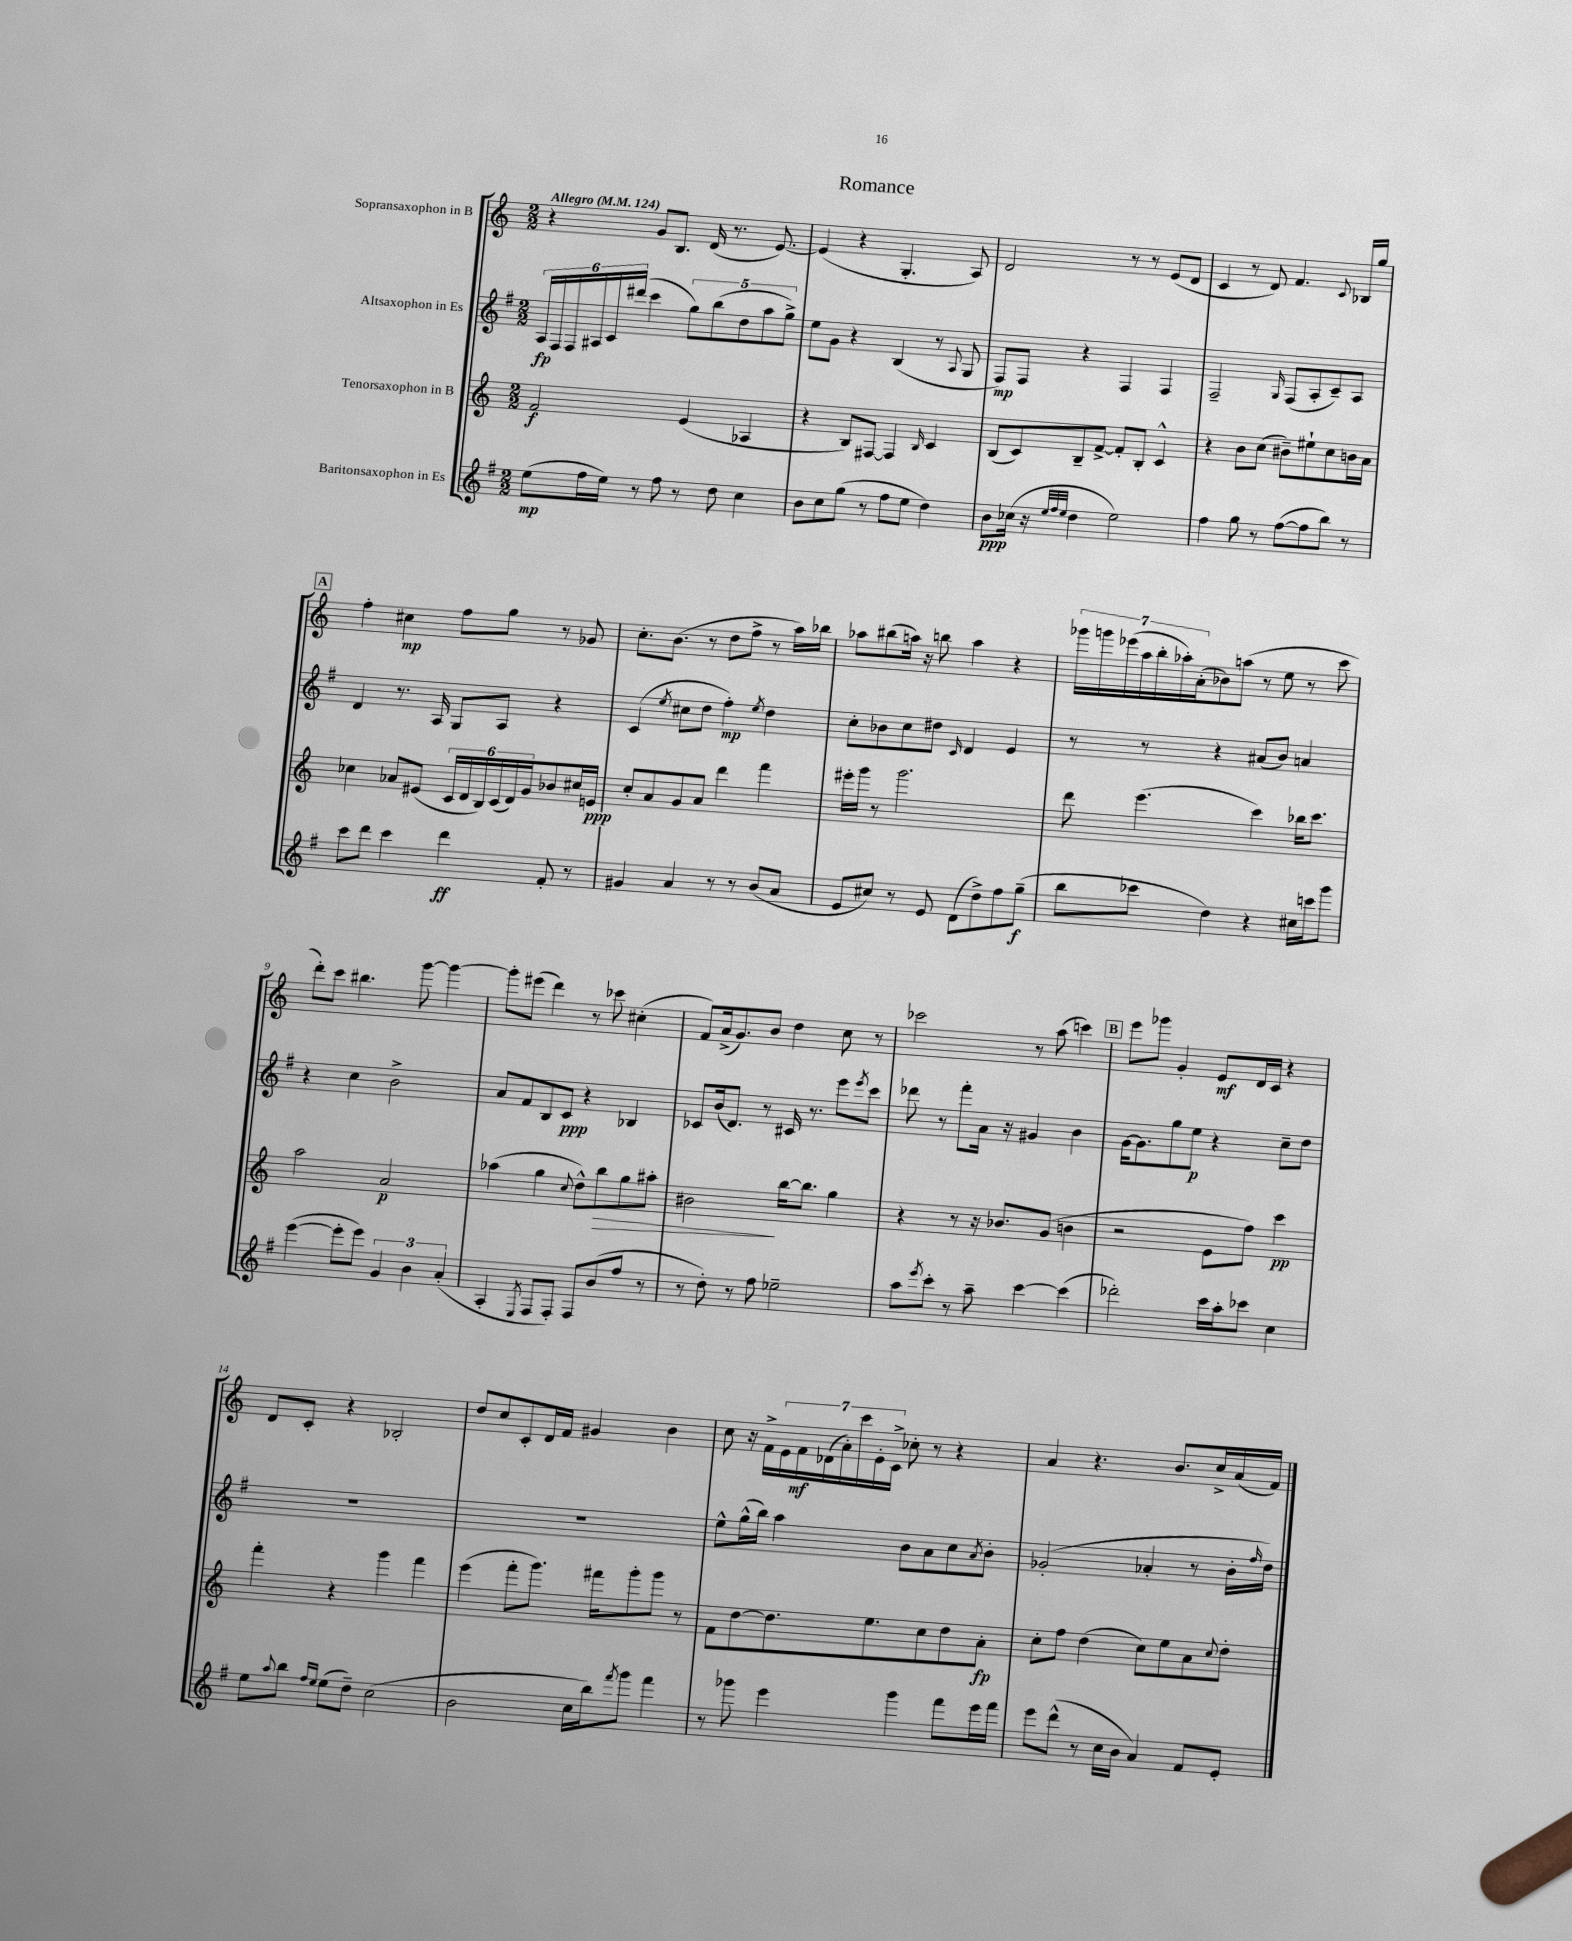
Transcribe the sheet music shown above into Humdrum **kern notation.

**kern	**kern	**kern	**kern
*staff4	*staff3	*staff2	*staff1
*clefG2	*clefG2	*clefG2	*clefG2
*k[f#]	*k[]	*k[f#]	*k[]
*M2/2	*M2/2	*M2/2	*M2/2
*MM124	*MM124	*MM124	*MM124
(8ee\L	2f/	24A/LL	4r
.	.	24F#/	.
.	.	24F#/	.
16ff#\L	.	24A#/	.
.	.	24c/	.
16ee\JJ)	.	.	.
.	.	(24ddd#/JJ	.
8r	.	4ccc\	8g/L
8ff#\	.	.	8.B/J
8r	(4e/	10gg\L)	.
.	.	.	(16d/
.	.	(10bb\	.
8dd\	.	.	8.r
.	.	10dd\	.
4cc\	4A-/	.	.
.	.	10aa\	.
.	.	.	[8.e/)
.	.	10gg^\J)	.
=	=	=	=
8b\L	4r	8ee\L	(4e/]
8cc\	.	8g\J	.
(8gg\J	8B/L)	4r	4r
8r	[8F#/J	.	.
8ff#\L	4F#/]	(4B/	4.G'/
8ee\J	.	.	.
.	16qqB/	.	.
4dd\)	4c/	8r	.
.	.	8qqA/	.
.	.	8G/	8A/)
=	=	=	=
8b\L	(8B/L	8F#/L)	2d/
(16cc-\Jk	8c/)	8F#/J	.
16r	.	.	.
32qqee/LLL	.	.	.
32qqff#/	.	.	.
32qqee/JJJ	.	.	.
4dd\	8B~/	4r	.
.	[8f^/J	.	.
2ee\)	8f'/]L	4F#/	8r
.	8B'/J	.	8r
.	4c^^/	4F#/	(8e/L
.	.	.	8d/J
=	=	=	=
4ff#\	4r	2F#~/	4c/
8gg\	8b\L	.	8r
8r	(8cc\J	.	8d/)
.	.	16qqG/	.
([8ff#\L	8b#~\L)	(8F#/L	4.f/
8ff#\]	8ee#`\	8A'/	.
8bb\J)	8cc\	8c~/)	.
.	.	.	8qqc/
8r	16b\L	8A/J	16B-/LL
.	16a\JJ	.	16gg/JJ
=	=	=	=
8ccc\L	4cc-\	4d/	4ff'\
8ddd\J	.	.	.
4ccc\	8a-/L	8.r	4cc#\
.	(8e#/J	.	.
.	.	16A/	.
4ddd\	24c/LL	8G/L	8ff\L
.	24d/	.	.
.	24B/)	.	.
.	(24c/	8A/J	8gg\J
.	24d/)	.	.
.	24g/J	.	.
8f#'/	8b-/	4r	8r
8r	16cc#/L	.	8g-/
.	16e/JJ	.	.
=	=	=	=
4g#/	8cc'/L	(4c/	8.cc'\L
.	8a/	.	.
.	.	.	(8.b\J
.	.	8qee/	.
4a/	8g/	8cc#\L	.
.	8a/J	8dd\J	8r
8r	4ddd\	4ff#'\)	8dd\L
8r	.	.	8ff^\J
.	.	8qee/	.
(8b/L	4fff\	4dd\	8r
8a/J	.	.	16aa\LL)
.	.	.	16bb-\JJ
=	=	=	=
8e/L	16eee#'\LL	8cc'\L	8aa-\L
.	16ggg\JJ	.	.
8cc#/J)	8r	8b-\	(8bb#\
8r	2.ggg\	8cc\	16aa\Jk)
.	.	.	16r
8e/	.	8dd#\J	8bb\
.	.	16qqc/	.
(8d\L	.	4d/	4aa\
8dd^\)	.	.	.
8ff#\	.	4e/	4r
(8gg~\J	.	.	.
=	=	=	=
8bb\L	8ddd\	8r	28ggg-\LL
.	.	.	28ggg\
.	.	.	(28eee-\
.	.	.	28aa\
8ccc-\J	(4.eee\	8r	.
.	.	.	28bb'\
.	.	.	28aa-'\)
.	.	.	(28a'\J
4dd\)	.	4r	8b-\)
.	.	.	(8aa\J
4r	4ccc\)	(8a#/L	8r
.	.	8b/J)	8ee\
16cc#\LL	16bb-\LK	4a/	8r
16ccc\J	8.ccc\J	.	.
8ggg\J	.	.	8ccc\
=	=	=	=
([4eee\	2aa\	4r	8ddd'\L)
.	.	.	8ccc\J
8eee'\]L	.	4cc\	4.bb#\
8eee\J)	.	.	.
6g/	2a/	2b^\	.
.	.	.	[8ggg\
6b\	.	.	.
.	.	.	4ggg\_
(6a'/	.	.	.
=	=	=	=
4A'/	(4aa-\	8a/L	8ggg'\]L
.	.	8f#/	(8eee#\J
8qE/	.	.	.
8F#/L	4gg\	8B/	4ddd\)
8F#'/J)	.	8c/J	.
.	8qqcc/	.	.
8F#/L	8dd^^\L)	4r	8r
(8b/	8bb\	.	8ccc-\
8ff#/J	8gg\	4B-/	(4cc#'\
8r	8aa#'\J	.	.
=	=	=	=
8r	2b#\	8c-/L	8f/L)
8dd'\)	.	(16b/k	(16a^/k
.	.	8.d/J)	8.g/)
8r	.	.	.
8ff#\	.	8r	8b/J
2ee-~\	[16bb\LK	16c#/	4dd\
.	8.bb\]J	8.r	.
.	4gg\	8eee\L	8cc\
.	.	8qeee/	.
.	.	8ccc\J	8r
=	=	=	=
8aa\L	4r	8ddd-\	2ccc-\
8qeee/	.	.	.
8ccc'\J	.	8r	.
8r	8r	8fff#'\L	.
8aa~\	16r	16a\Jk	.
.	8.b-/L	16r	.
[4ccc\	.	4g#/	8r
.	(8g/J	.	(8aa\
(4ccc\]	4b\	4b\	4ccc\)
=	=	=	=
2ddd-'\)	2r	[16g\LK	8eee\L
.	.	8.g\]	.
.	.	.	8ggg-\J
.	.	8gg\	4g'/
.	.	8ee\J	.
16ccc\LL	8e\L	4r	8e/L
16aa'\J	.	.	.
8ccc-\J	8ff\J)	.	16d/L
.	.	.	16c/JJ
4cc\	4ccc\	8cc~\L	4r
.	.	8dd\J	.
=	=	=	=
8ee\L	4fff'\	1r	8d/L
8qqaa/	.	.	.
8bb\J	.	.	8c'/J
16qqff#/LL	.	.	.
16qqee/JJ	.	.	.
(8ee\L	4r	.	4r
8dd~\J)	.	.	.
(2cc\	4ggg\	.	2B-'/
.	4fff\	.	.
=	=	=	=
2b\	(4eee\	1r	8dd/L
.	.	.	8cc/
.	8fff'\L	.	8c'/
.	8.ggg\J)	.	16d/L
.	.	.	16f/JJ
16cc\LL	.	.	4g#/
16bb\J)	16fff#\LK	.	.
8qfff#/	.	.	.
8ggg\J	8ggg'\	.	.
4fff#\	8ggg\J	.	4b\
.	8r	.	.
=	=	=	=
8r	8f\L	8ee^^\L	8cc\
8ggg-\	[8dd\	(16gg^^\L	16r
.	.	16bb\JJ)	16f^\LL
4eee\	8.dd\]	4aa\	28e\
.	.	.	28f\
.	.	.	(28d-\
.	.	.	28a'\)
.	.	.	28ccc\
.	.	.	28e'\
.	8.ee\	.	.
.	.	.	28c^\JJ
4ggg-\	.	8b\L	8cc-'\
.	8cc\	8a\	8r
8fff#\L	8dd\	8cc\	4r
.	.	8qa/	.
16eee\L	8a'\J	8b'\J	.
16fff#\JJ	.	.	.
=	=	=	=
8eee\L	8cc'\L	(2g-'/	4a/
(8ddd^^\J	8ff\J	.	.
8r	(4dd\	.	4.r
16cc\LL	.	.	.
16b\JJ	.	.	.
4a/)	8cc\L)	4a-'/	.
.	8ee\	.	8.b/L
8f#/L	8a\	8r	.
.	.	.	16cc^/L
.	8qqcc/	.	.
8e'/J	8dd'\J	16b'\LL	(16a/
.	.	16qqff#/	.
.	.	16dd\JJ)	16f/JJ)
==	==	==	==
*-	*-	*-	*-
